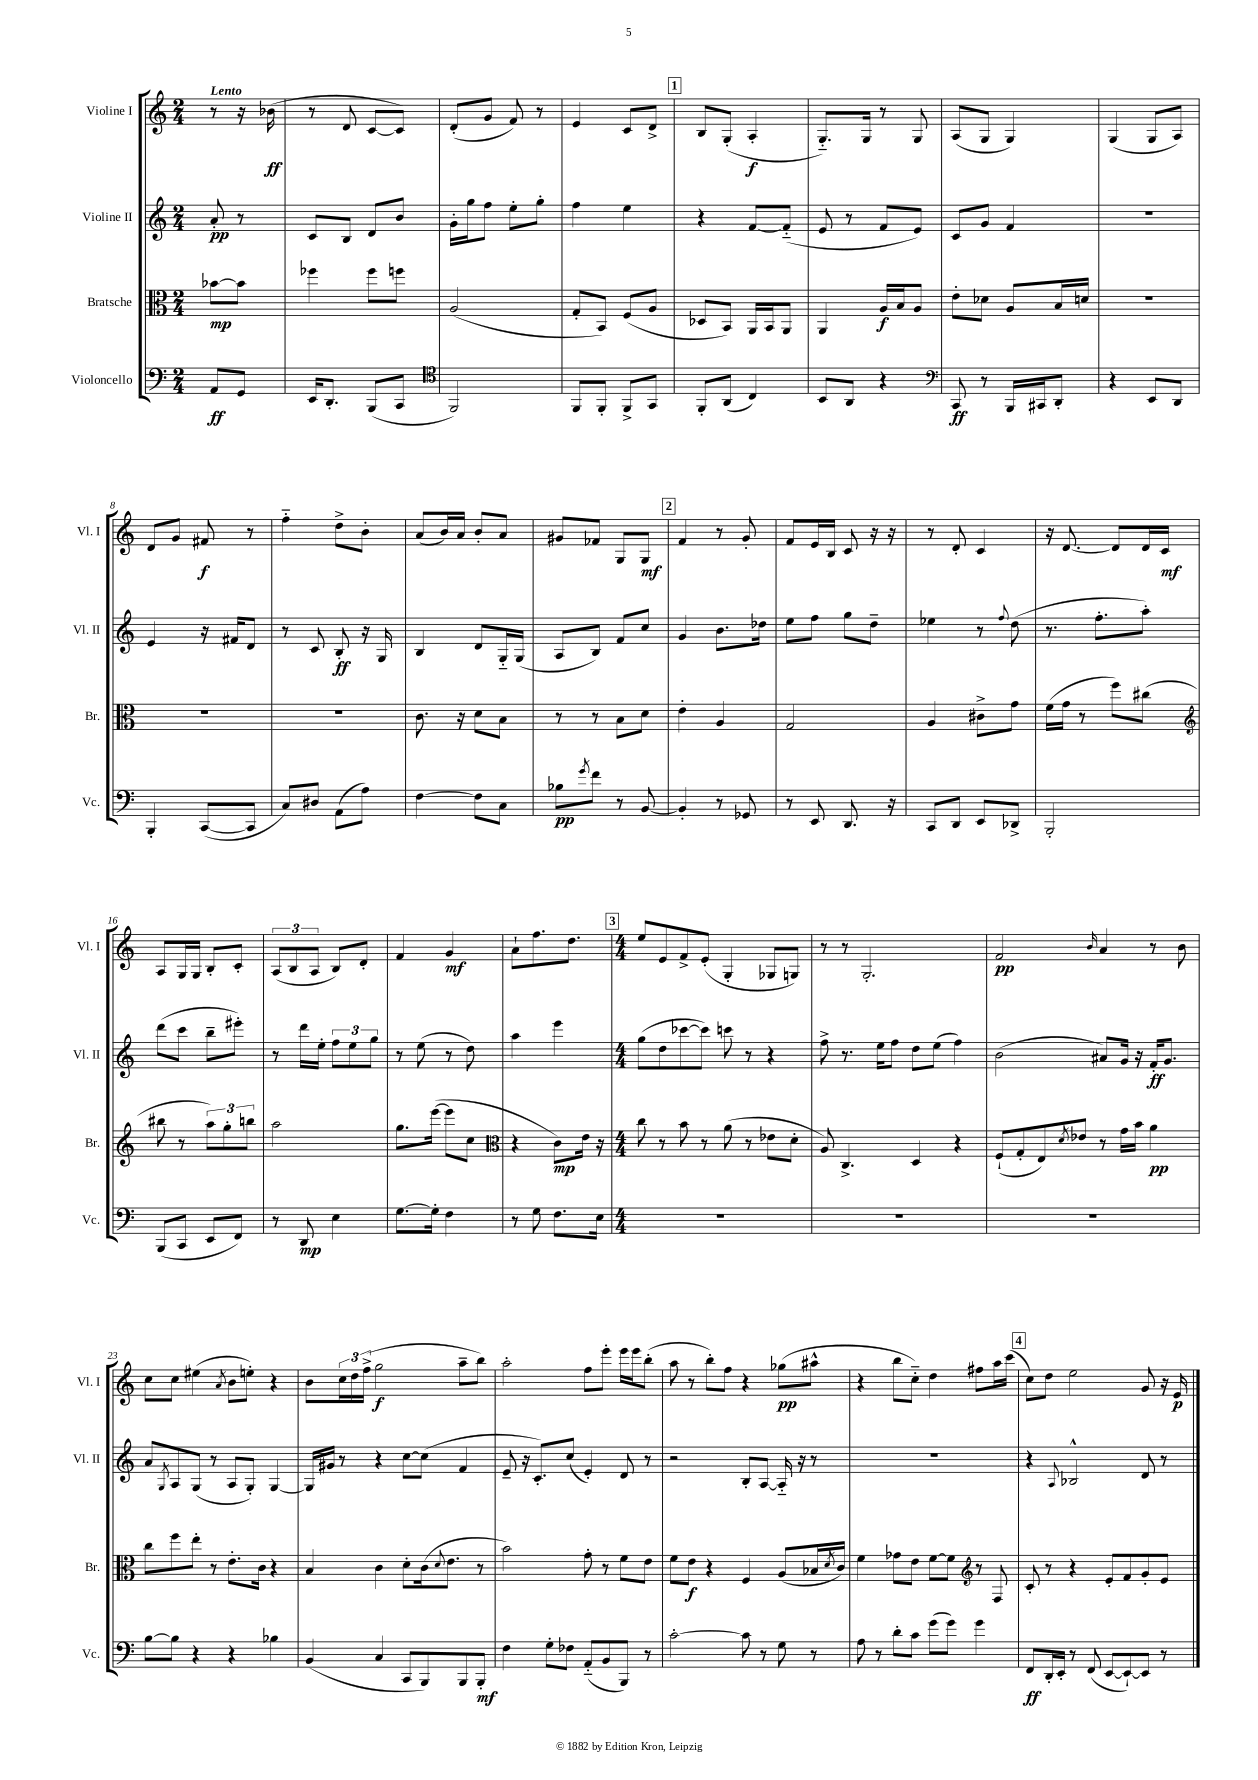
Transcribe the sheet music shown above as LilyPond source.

<<
\new StaffGroup <<
\new Staff = "s0" \with { instrumentName = "Violine I" shortInstrumentName = "Vl. I" } {
    \clef treble \key c \major \numericTimeSignature \time 2/4 \partial 4 \tempo "Lento"
    r8 r16 bes'16\ff( |
    r8 d'8 c'8~ c'8) |
    d'8-.( g'8 f'8) r8 |
    e'4 c'8 d'8-> |
    \mark \markup { \box "1" } b8 g8-.( a4-.\f |
    g8.-_) g16 r8 g8 |
    a8( g8 g4) |
    g4( g8 a8) |
    d'8 g'8 fis'8\f r8 |
    f''4-_ d''8-> b'8-. |
    a'8( b'16) a'16 b'8-. a'8 |
    gis'8 fes'8 g8 g8\mf |
    \mark \markup { \box "2" } f'4 r8 g'8-. |
    f'8 e'16 b16 c'8 r16 r16 |
    r8 d'8-. c'4 |
    r16 d'8.~ d'8 d'16 c'16\mf |
    a8 g16 g16 b8-. c'8-. |
    \tuplet 3/2 { a8( b8 a8 } b8) d'8-. |
    f'4 g'4\mf |
    a'8-! f''8. d''8. |
    \mark \markup { \box "3" } \numericTimeSignature \time 4/4 e''8 e'8 f'8-> e'8-.( g4-. ges8 g8) |
    r8 r8 g2.-. |
    f'2\pp \grace { b'16 } a'4 r8 b'8 |
    c''8 c''8 eis''4( \acciaccatura { a'8 } b'8 e''8-.) r4 |
    b'8 \tuplet 3/2 { c''16 d''16 f''16->( } g''2\f a''8-- b''8) |
    a''2-. f''8 e'''8-. e'''16 e'''16 b''8-.( |
    a''8 r8 b''8-.) f''8 r4 ges''8\pp( ais''8-^ |
    r4 b''8 c''8-_) d''4 fis''8 a''16 c'''16( |
    \mark \markup { \box "4" } c''8) d''8 e''2 g'8 r16 e'16\p \bar "|." |
}
\new Staff = "s1" \with { instrumentName = "Violine II" shortInstrumentName = "Vl. II" } {
    \clef treble \key c \major \numericTimeSignature \time 2/4 \partial 4
    a'8-.\pp r8 |
    c'8 b8 d'8 b'8 |
    g'16-. g''16 f''8 e''8-. g''8-. |
    f''4 e''4 |
    \mark \markup { \box "1" } r4 f'8~ f'8-_( |
    e'8 r8 f'8 e'8) |
    c'8 g'8 f'4 |
    r2 |
    e'4 r16 fis'16 d'8 |
    r8 c'8 b8-.\ff r16 g16 |
    b4 d'8 g16-_ g16( |
    a8 b8) f'8 c''8 |
    \mark \markup { \box "2" } g'4 b'8. des''16 |
    e''8 f''8 g''8 d''8-- |
    ees''4 r8 \appoggiatura { f''8 } d''8( |
    r8. f''8.-. a''8-.) |
    d'''8( c'''8 b''8-- eis'''8-.) |
    r8 d'''16 e''16-. \tuplet 3/2 { f''8 e''8 g''8 } |
    r8 e''8( r8 d''8) |
    a''4 e'''4 |
    \mark \markup { \box "3" } \numericTimeSignature \time 4/4 g''8( d''8 ces'''8~ ces'''8) c'''8 r8 r4 |
    f''8-> r8. e''16 f''8 d''8 e''8( f''4) |
    b'2( ais'8) g'16 r16 f'16-.\ff g'8. |
    a'8 \acciaccatura { g8 } a8 g8( r8 a8 g8-.) g4~ |
    g16 gis'16 r8 r4 c''8~ c''8( f'4 |
    e'8-- r16 c'8.-.) c''8( e'4-.) d'8 r8 |
    r2 b8-. a8~ a16-_ r16 r8 |
    R1 |
    \mark \markup { \box "4" } r4 \appoggiatura { a8 } bes2-^ d'8 r8 \bar "|." |
}
\new Staff = "s2" \with { instrumentName = "Bratsche" shortInstrumentName = "Br." } {
    \clef alto \key c \major \numericTimeSignature \time 2/4 \partial 4
    bes'8~\mp bes'8 |
    fes''4 fes''8 f''8 |
    a2( |
    g8-. b,8) f8( a8 |
    \mark \markup { \box "1" } des8 b,8) a,16 b,16 a,8 |
    a,4 a16\f b16 a8 |
    e'8-. des'8 a8 b16 d'16 |
    R2 |
    R2 |
    R2 |
    c'8. r16 d'8 b8 |
    r8 r8 b8 d'8 |
    \mark \markup { \box "2" } e'4-. a4 |
    g2 |
    a4 cis'8-> g'8 |
    f'16( g'16 r8 f''8) cis''8( |
    \clef treble bis''8 r8 \tuplet 3/2 { a''8) g''8-. b''8 } |
    a''2 |
    g''8. e'''16~( e'''8 c''8 |
    \clef alto r4 c'8\mp) e'16 r16 |
    \mark \markup { \box "3" } \numericTimeSignature \time 4/4 c''8 r8 b'8 r8 a'8( r8 ees'8 d'8-. |
    a8) c4.-> d4 r4 |
    f8-!( g8-. e8) \acciaccatura { d'8 } ees'8 r8 g'16 b'16 a'4\pp |
    c''8 f''8 e''8-. r8 e'8.-. c'16 r4 |
    b4 c'4 d'8-. c'16( \appoggiatura { d'8 } e'8. r8 |
    b'2) g'8-. r8 f'8 e'8 |
    f'8 e'8\f r4 f4 a8( bes16 \acciaccatura { d'8 } c'16) |
    f'4 ges'8 e'8 f'8~ f'8 r8 f8 |
    \mark \markup { \box "4" } \clef treble c'8-. r8 r4 e'8-. f'8 g'8-. e'8 \bar "|." |
}
\new Staff = "s3" \with { instrumentName = "Violoncello" shortInstrumentName = "Vc." } {
    \clef bass \key c \major \numericTimeSignature \time 2/4 \partial 4
    a,8\ff g,8 |
    e,16 d,8.-. b,,8( c,8 |
    \clef tenor f,2) |
    f,8 f,8-. f,8-> g,8 |
    \mark \markup { \box "1" } f,8-. a,8( c4) |
    b,8 a,8 r4 |
    \clef bass c,8\ff r8 b,,16 cis,16 d,8-. |
    r4 e,8 d,8 |
    b,,4-. c,8~( c,8 |
    c8) dis8 a,8( a8) |
    f4~ f8 c8 |
    bes8\pp \acciaccatura { g'8 } f'8 r8 b,8~ |
    \mark \markup { \box "2" } b,4-. r8 ges,8 |
    r8 e,8 d,8. r16 |
    c,8 d,8 e,8 des,8-> |
    b,,2-. |
    b,,8( c,8 e,8 f,8) |
    r8 d,8\mp e4 |
    g8.~ g16-. f4 |
    r8 g8 f8. e16 |
    \mark \markup { \box "3" } \numericTimeSignature \time 4/4 R1 |
    R1 |
    R1 |
    b8~ b8 r4 r4 bes4 |
    b,4( c4 c,8 b,,8) b,,8 b,,8-.\mf |
    f4 g8-. fes8 a,8-_( b,8 b,,8) r8 |
    c'2~-. c'8 r8 g8 r8 |
    a8 r8 d'8-. c'8 g'8( g'8) g'4 |
    \mark \markup { \box "4" } f,8\ff d,16-. e,16-. r8 f,8( e,8~ e,8~-!) e,8 r8 \bar "|." |
}
>>
>>
